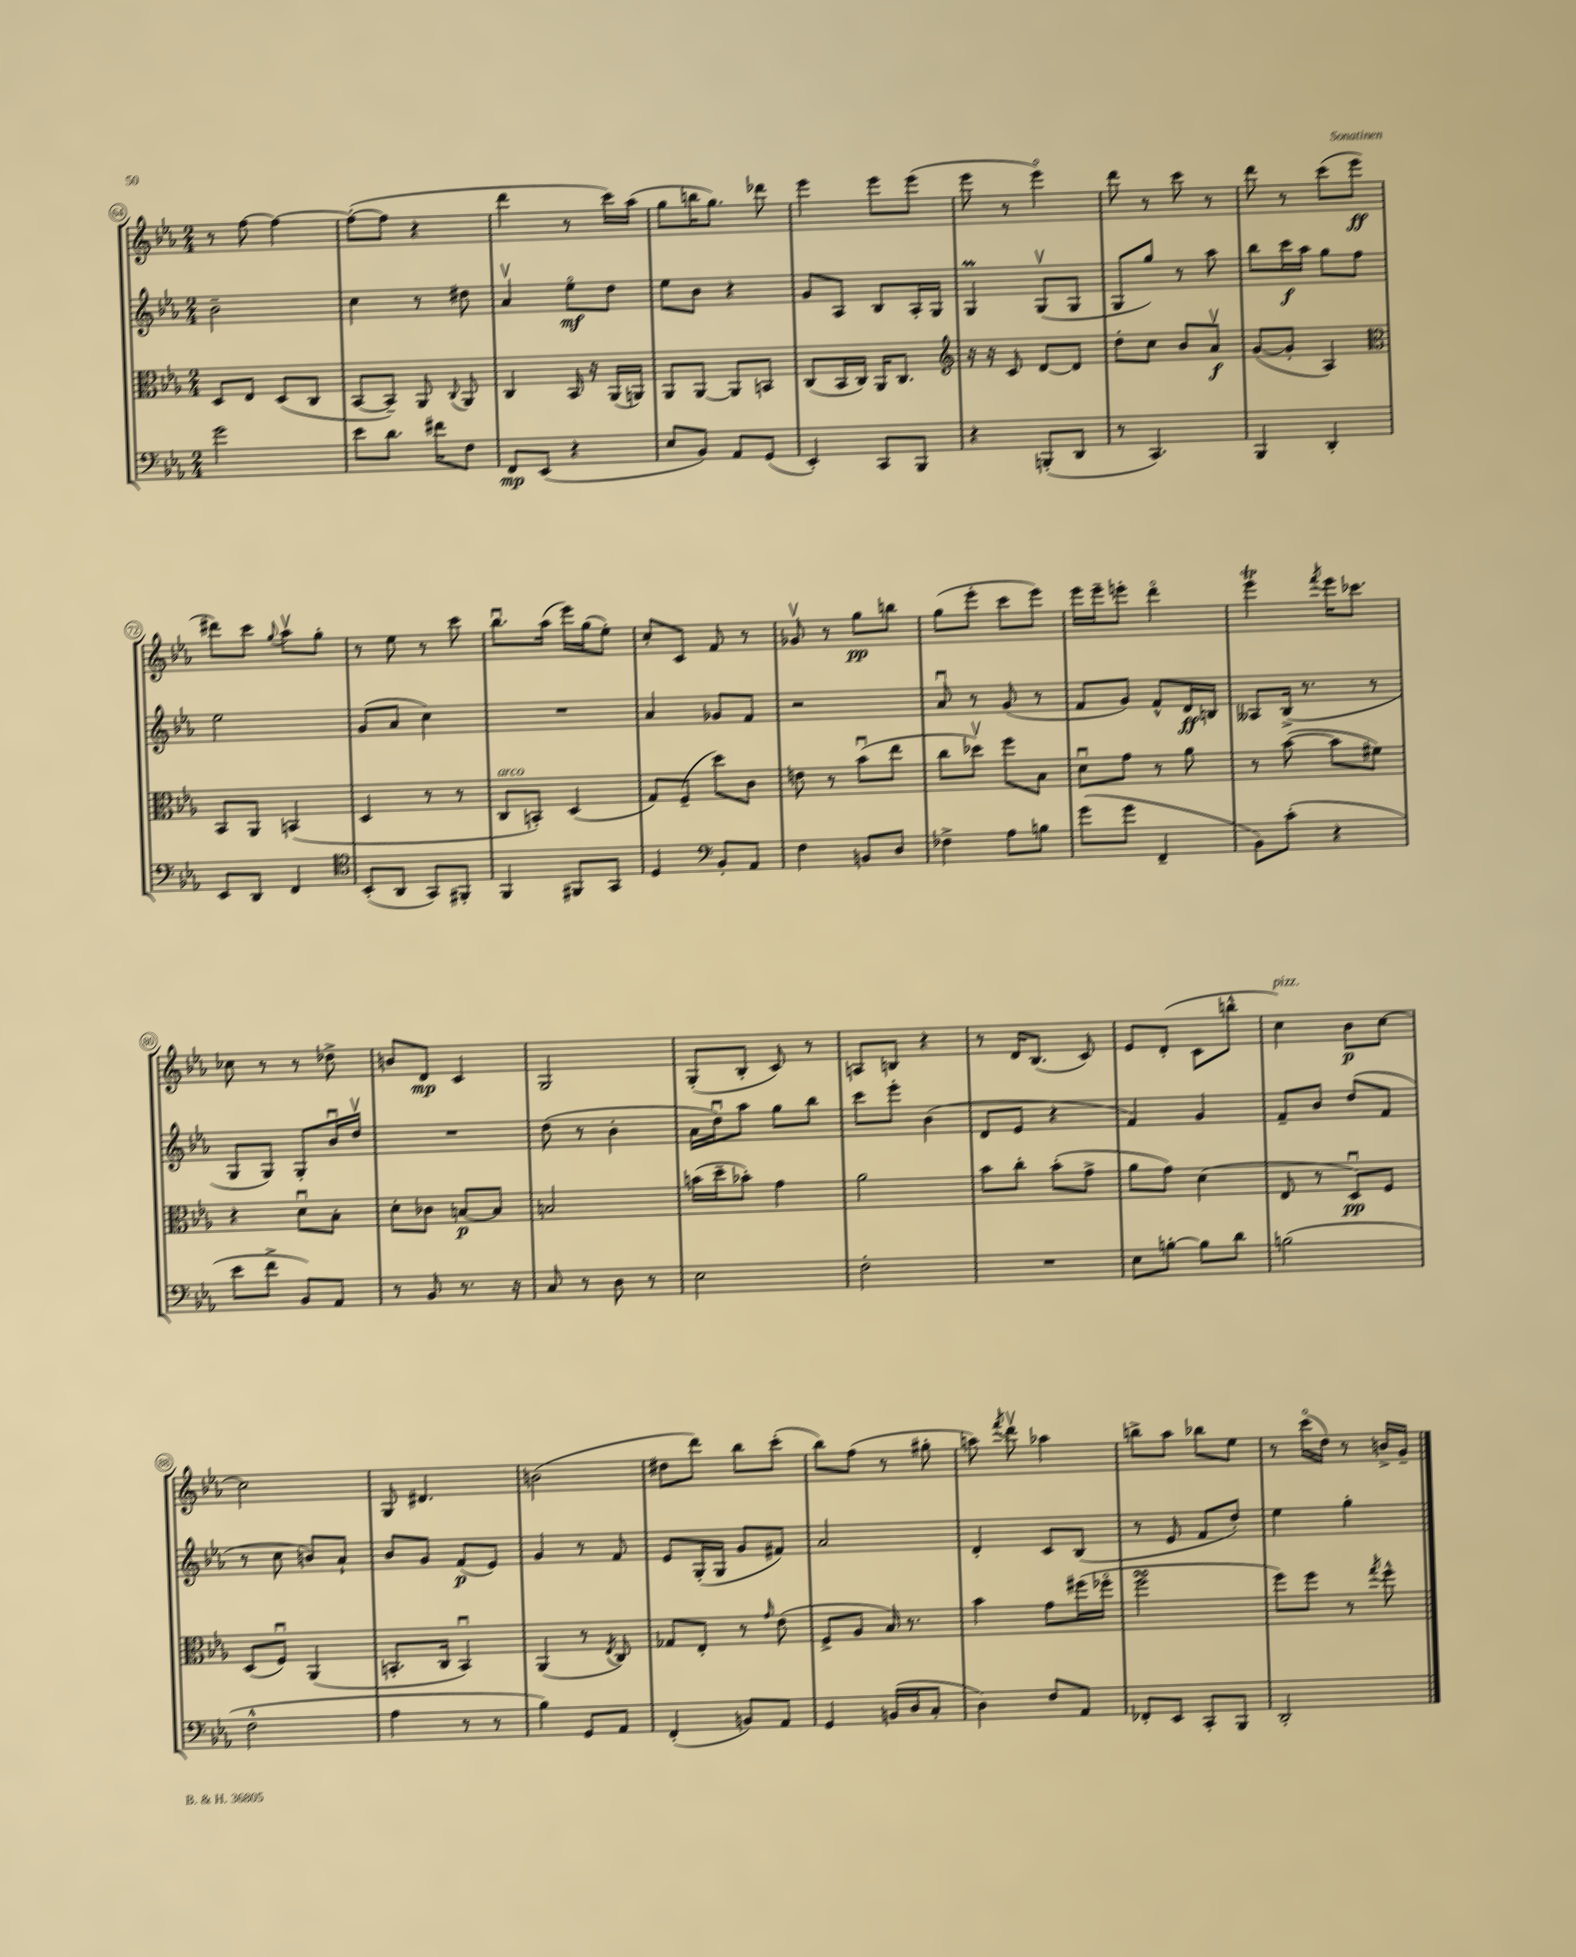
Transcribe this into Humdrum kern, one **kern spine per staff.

**kern	**kern	**kern	**kern
*staff4	*staff3	*staff2	*staff1
*clefF4	*clefC3	*clefG2	*clefG2
*k[b-e-a-]	*k[b-e-a-]	*k[b-e-a-]	*k[b-e-a-]
*M2/4	*M2/4	*M2/4	*M2/4
2g\	8D/L	2b-~\	8r
.	8E-/J	.	[8ff\
.	(8D/L	.	4ff\_
.	8C/J	.	.
=	=	=	=
8e-\L	[8BB-/L	4cc\	(8ff'\_L
8.d\J	8BB-~/]J)	.	8ff\]J
.	8AA-/	8r	4r
16f#\LK	.	.	.
.	8qqC/	.	.
8F\J	8AA-/	8dd#\	.
=	=	=	=
8FF/L	4C/	4a-v/	4ddd\
(8EE-/J	.	.	.
4r	16BB-/	8ee-o\L	8r
.	16r	.	.
.	(16AA-/LL	8dd\J	16ccc\LL)
.	16AA/JJ)	.	(16aa-\JJ
=	=	=	=
8E-/L	8AA-/L	8ee-\L	8gg\L
8BB-/J)	[8AA-/J	8b-\J	16bb\K
.	.	.	8.gg\J)
8AA-/L	8AA-/]L	4r	.
(8GG/J	8BB/J	.	8ddd-\
=	=	=	=
4EE-'/)	(8C/L	8g/L	4eee-\
.	16BB-/L	8A-/J	.
.	16C/JJ)	.	.
8CC/L	16AA-/LK	8B-/L	8eee-\L
.	8.C/J	.	.
8BBB-/J	.	16A-'/L	(8eee-\J
.	.	16G/JJ	.
=	=	=	=
*	*clefG2	*	*
4r	16r	4G/	8eee-\
.	16r	.	.
.	8c/	.	8r
(8BBB'/L	[8d/L	(8Gv/L	4eee-o\)
8DD/J	8d/]J	8G/J	.
=	=	=	=
8r	8dd'\L	8G/L	8ddd\
4.CC/)	8cc\J	8gg/J)	8r
.	8b-/L	8r	8ccc\
.	8a-v/J	8aa-\	8r
=	=	=	=
4BBB-/	([8g/L	8bb-\L	8ddd\
.	8g'/]J	16ccc\L	8r
.	.	16aa-\JJ	.
4DD'/	4A-/)	8gg\L	(8ccc\L
.	.	8ff\J	8eee-\J
=	=	=	=
*	*clefC3	*	*
8EE-/L	8BB-/L	2ee-\	8ddd#\L)
8DD/J	8AA-/J	.	8ccc\J
.	.	.	8qqgg/
4FF/	(4BB/	.	8aa-v\L
.	.	.	8gg'\J
=	=	=	=
*clefC4	*	*	*
(8BB-'/L	4D/	(8g/L	8r
8AA-/J	.	8a-/J	8ee-\
8GG/L)	8r	4cc\)	8r
8FF#'/J	8r	.	8ccc\
=	=	=	=
4FF/	8C/L	2r	8.bb-u\L
.	8BB'/J)	.	.
.	.	.	(16aa-\Jk
8FF#/L	(4D/	.	16eee-\LL)
.	.	.	(16gg\J
8GG/J	.	.	8ee-'\J)
=	=	=	=
4D/	8G/L)	4a-/	8cc'/L
.	(8F~/J	.	8c/J
*clefF4	*	*	*
8BB-'/L	8dd\L)	8g-/L	8f/
8AA-/J	8c\J	8f/J	8r
=	=	=	=
4F\	8e\	2r	8g-v/
.	8r	.	8r
8BB/L	(8b-u\L	.	8gg\L
8D/J	8ee-\J	.	8bb\J
=	=	=	=
4F-^\	8cc\L	8a-u/	(8gg\L
.	8dd-v\J)	8r	8eee-'\J
8A-\L	8ff\L	(8g/	8ccc\L
8B\J	8B-\J	8r	8eee-\J)
=	=	=	=
(8g\L	8du\L	8f/L	16eee-\LL
.	.	.	16eee-~\J
8g\J	8g\J	8g/J)	8eee'\J
4FF~/	8r	8f^^/L	4dddo\
.	8a-\	16d/L	.
.	.	16B/JJ	.
=	=	=	=
8BB-\L)	8r	8A--/L	4eee-\
(8c'\J	([8b-\	(16B-^/Jk	.
.	.	8.r	.
.	.	.	8qfff/
4r	8b-\]L	.	16eee-\LK
.	.	.	8.ccc-\J
.	8f#\J)	8r	.
=	=	=	=
8e-\L	4r	8G/L	8cc-\
8f^\J	.	8G/J)	8r
8BB-/L)	8du\L	8G'/L	8r
8AA-/J	8B-'\J	16b-u/L	8dd-^\
.	.	16ddv/JJ	.
=	=	=	=
8r	8d'\L	2r	8b/L
8BB-/	8c-\J	.	8d/J
8.r	[8B/L	.	4c/
.	8B/]J	.	.
16r	.	.	.
=	=	=	=
8C/	2B/	(8dd\	2G/
8r	.	8r	.
8D\	.	4b-'\	.
8r	.	.	.
=	=	=	=
2E-\	(16b\LL	16a-\LL	(8G'/L
.	16dd~\J	16ddu\J)	.
.	8b-'\J)	8aa-\J	8B-'/J
.	4g\	8gg\L	8c/)
.	.	8bb-\J	8r
=	=	=	=
2F'\	2a-\	8ccc\L	8A/L
.	.	8eee-'\J	8B/J
.	.	(4b-\	4r
=	=	=	=
2r	8b-\L	8d/L	8r
.	8cc'\J	8e-/J	16d/LK
.	.	.	(8.B-/J
.	(8b-'\L	4r	.
.	8g^\J	.	8c/)
=	=	=	=
8E-\L	8a-\L	4f/)	8e-/L
[8B'\J	8g\J)	.	(8d'/J
8B\]L	(4d\	4g/	8c\L
8d\J	.	.	8bb^^\J
=	=	=	=
(2B\	8E-/	8f~/L	4cc\)
.	8r	8b-/J	.
.	8Du/L)	(8dd/L	8b-\L
.	8F/J	8f/J	[8cc\J
=	=	=	=
2F^^\	(8D/L	8r	2cc\]
.	8Fu/J)	8cc\	.
.	(4AA-/	8b/L)	.
.	.	8a-`/J	.
=	=	=	=
4A-\	8.BB'/L	8b-/L	8G/
.	.	8g/J	4.d#/
.	16C/Jk	.	.
8r	4BBu/)	(8f/L	.
8r	.	8e-/J)	.
=	=	=	=
4B-\)	(4AA-/	4g/	(2b\
8GG/L	8r	8r	.
.	8qE-/	.	.
8AA-/J	8C/)	8f/	.
=	=	=	=
(4FF'/	8G-/L	8e-/L	8dd#\L
.	8E-'/J	(16G'/L	8ddd\J)
.	.	16G/JJ	.
8BB/L)	8r	8g/L	8bb-\L
.	16qqg/	.	.
8AA-/J	(8e-\	8f#/J)	(8ccc'\J
=	=	=	=
4GG/	8F^/L	2a-/	8bb-\L)
.	8A-/J	.	(8ff\J
(16BB/LL	16B-/)	.	8r
16D/J	8.r	.	.
8C'/J	.	.	8gg#'\
=	=	=	=
4D\)	4b-\	4d'/	8aa\)
.	.	.	8qfff/
.	.	.	8dddv\
8F/L	8g\L	8c/L	4aa-\
8AA-/J	(16ff#\L	(8B-/J	.
.	16ff-o\JJ	.	.
=	=	=	=
8FF-'/L	2ff\	8r	8bb^\L
8EE-/J	.	8e-/	8aa-\J
8CC'/L	.	8f/L	8bb-\L
8BBB-/J	.	8dd'/J)	8ee-\J
=	=	=	=
2DD'/	8ff\L)	4ee-\	8r
.	8ff\J	.	(16ccco\LL
.	.	.	16dd\JJ)
.	8r	4gg'\	8r
.	8qgg/	.	.
.	8ff^^\	.	16b^/LL
.	.	.	16g~/JJ
==	==	==	==
*-	*-	*-	*-
